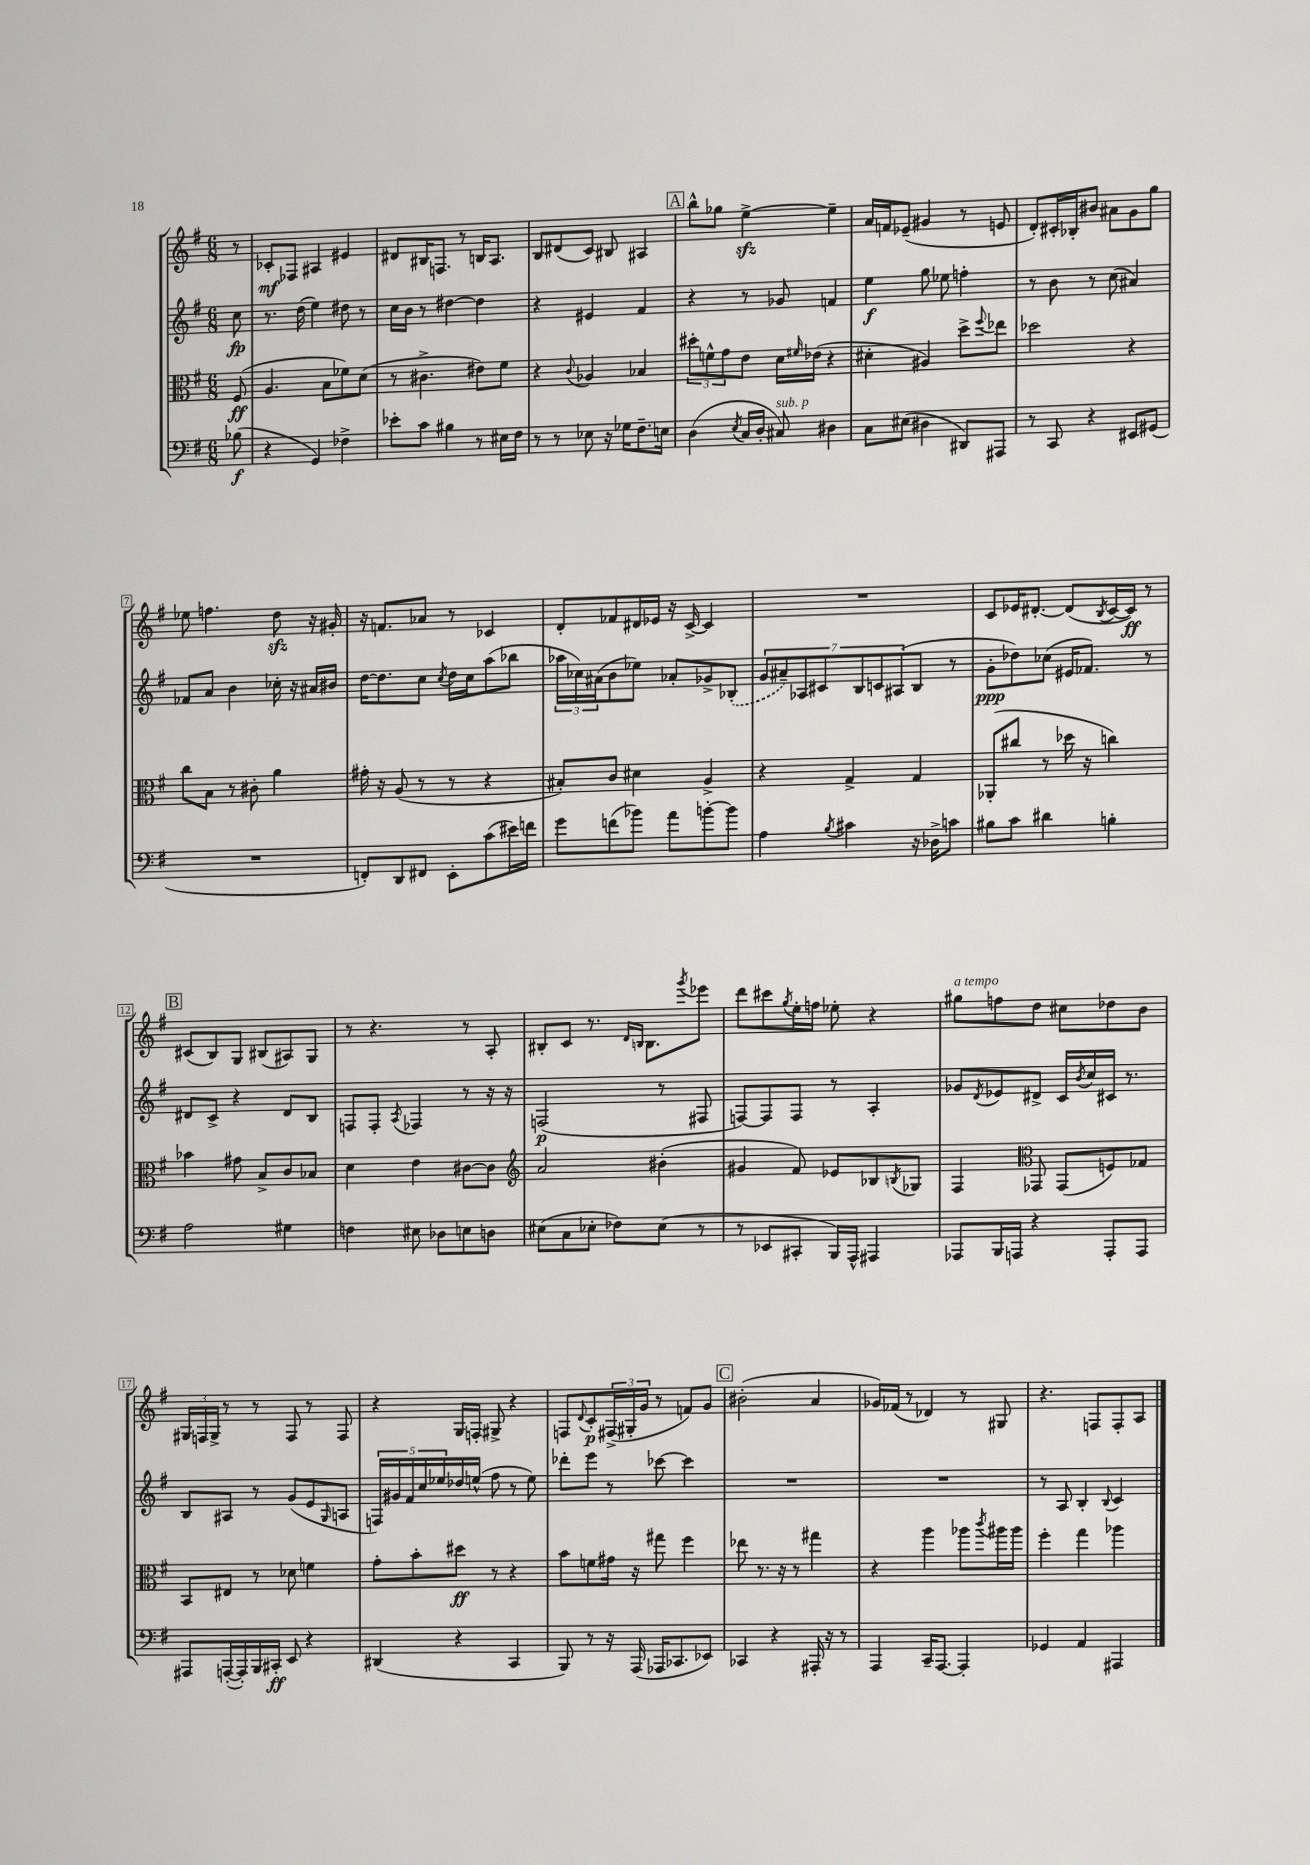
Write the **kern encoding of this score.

**kern	**kern	**kern	**kern
*staff4	*staff3	*staff2	*staff1
*clefF4	*clefC3	*clefG2	*clefG2
*k[f#]	*k[f#]	*k[f#]	*k[f#]
*M6/8	*M6/8	*M6/8	*M6/8
(8B-	(8F#	8cc	8r
=	=	=	=
4r	4.A	8.r	8c-'
.	.	.	8F-
.	.	(16dd	.
4GG)	.	4ee)	4A#
.	8B	.	.
4F-^	8f-)	8dd#	4e#
.	(8d	8r	.
=	=	=	=
8e-'	8r	16cc	8d#
.	.	16b	.
8c	4.c#^	8r	16B#
.	.	.	8.F
4B#	.	[4dd#	.
.	.	.	8r
8r	8e#)	4dd#]	16B
.	.	.	8.A
16E#	8f#	.	.
16F#	.	.	.
=	=	=	=
8r	4r	4r	8B
8r	.	.	(8d#
.	8qqc	.	.
8E-	4A-	4e#	8c)
16r	.	.	8B#
16G-	.	.	.
8.F#~	4B-	4f#	4A#
16E	.	.	.
=	=	=	=
(4D	12dd#'	4r	8bb^^
.	12f^^	.	.
.	.	.	8gg-
.	12g	.	.
8qE	.	.	.
16C	8e	8r	[4ee^
16D'	.	.	.
8C#)	16d	8g-	.
.	16qqf#	.	.
.	(16e-	.	.
4D#	4r	4f	4ee~]
=	=	=	=
8C	4d#'	4ee	16a
.	.	.	16f
(8E#	.	.	(8e-~
4D#	4A#)	8gg	4g#
.	.	8ee-	.
8DD#)	8dd^	4ff'	8r
.	8qqff#	.	.
8AAA#	8ee-	.	8e
=	=	=	=
8r	2dd-	8r	8d')
8CC	.	8b	16c#'
.	.	.	16B-'
4r	.	8r	8b#
.	.	(8cc	8a#
8EE#	4r	4a#)	8g
(8GG#	.	.	8gg
=	=	=	=
2.r	8cc	8f-	8ee-
.	8B	8a	4.ff
.	8r	4b	.
.	8c#'	.	.
.	4a	16cc-'	8dd
.	.	16r	.
.	.	16a#	16r
.	.	16b#	16g#'
=	=	=	=
8FF')	16g#'	[16dd	16r
.	16r	8.dd]	8.f
8DD	(8A	.	.
8FF#	8r	8cc	8a-
.	.	8qcc	.
8EE'	8r	16dd	8r
.	.	16cc	.
(8c	4r	(8aa	4c-
16e#)	.	8bb-	.
16f	.	.	.
=	=	=	=
8g	8B#')	24aa-	8d'
.	.	24cc-)	.
.	.	(24a#	.
(8f	8c	8b	8f-
8b-)	4d#	8ee-)	16d#
.	.	.	16e-
8a	.	8a-'	16r
.	.	.	[16c^
[8b'	4A^	8g-^	4c]
8b]	.	(8B-'	.
=	=	=	=
4A	4r	14g	2.r
.	.	14a#~)	.
.	.	14A-	.
.	.	14c#	.
8qB	.	.	.
4c#	4G^	.	.
.	.	14B	.
.	.	14c	.
.	.	(14A#	.
16r	4G	8B	.
16D-^	.	.	.
8c	.	8r	.
=	=	=	=
8B#	(8AA-'	8g'	8c
8c	8cc#	8dd-)	16e-
.	.	.	[8.d#'
4d#	8r	(8cc-	.
.	16dd-	16e#	(8d#]
.	16r	8.f-)	.
.	.	.	8qB
4B'	4cc)	.	[16c
.	.	.	16c])
.	.	8r	8r
=	=	=	=
2A	4b-	8d#	(8c#
.	.	8c^	8B)
.	8g#	4r	8G
.	8B^	.	(8B#
4G#	8c	8d#	8A#)
.	8B-	8B	8G
=	=	=	=
4F	4d	8F	8r
.	.	8F'	4.r
.	.	8qA	.
8E#	4e	4F-	.
8D-	.	.	.
8E	[8c#	8r	8r
8D	8c#]	16r	8A'
.	.	16r	.
=	=	=	=
*	*clefG2	*	*
(8E#	2a	(2F	8B#'
8C	.	.	8c
8E-'	.	.	8.r
8F-)	.	.	.
.	.	.	16qqd
.	.	.	16qqB
.	.	.	8.B
(8E-	(4b#'	8r	.
.	.	.	8qggg
8r	.	8F#	8eee-
=	=	=	=
8r	4g#	[8F)	8ddd
8EE-	.	8F]	8ccc#
.	.	.	8qgg
8CC#'	8f#)	8F	16ee'
.	.	.	16ff
16BBB)	8e-	8r	8ee-'
16AAA^^	.	.	.
4AAA#	8B-	4A'	4r
.	8qB	.	.
.	8G-	.	.
=	=	=	=
8AAA-	4F#	8g-	8gg#
.	.	8qd	.
16BBB	.	8e-	8ff
16AAA	.	.	.
*	*clefC3	*	*
4r	8GG-	8d#^	8dd
.	(8GG-	16c	8cc#
.	.	8qb	.
.	.	16cc	.
8AAA'	8F)	16c#	8dd-
.	.	8.r	.
8AAA	8G-	.	8b
=	=	=	=
8AAA#	8BB	8B	24G#
.	.	.	24F
.	.	.	24G#^
([16AAA'	8E#	8A#	8r
16AAA'])	.	.	.
16BBB	8r	8r	8r
16CC#'	.	.	.
8EE	8d-	(8g	8F
4r	4f	8e	8r
.	.	16qqG	.
.	.	8A	8F
=	=	=	=
(4DD#	8g'	20F)	4r
.	.	20g#	.
.	.	20f#	.
.	8b'	.	.
.	.	20cc	.
.	.	20ee-	.
4r	8dd#	16dd-	16G
.	.	(16ee^^	16F'
.	8r	8ff#	8G#^
4CC	4r	8r	4r
.	.	8ee)	.
=	=	=	=
8BBB)	8b	8ddd-'	8F
.	.	.	8qqd
8r	8f	8eee	8c'
16r	16g#	8r	(24F#^
.	.	.	24G#'
(16AAA	16r	.	.
.	.	.	24g
16AAA-	8gg#	[8ccc-	8r
8.CC-	.	.	.
.	4ff#	4ccc-]	8f)
8EE-)	.	.	8g
=	=	=	=
4CC-	8ee-	2.r	(2b#'
.	8.r	.	.
4r	.	.	.
.	16r	.	.
.	8r	.	.
16AAA#'	4gg#	.	4a
16r	.	.	.
8r	.	.	.
=	=	=	=
4AAA	4r	2.r	16g-)
.	.	.	(16f-
.	.	.	8r
16CC~	4aa	.	4d-)
[8.AAA	.	.	.
4AAA']	8aa-	.	8r
.	8qccc	.	.
.	16aa#	.	8G#
.	16aa#	.	.
=	=	=	=
4GG-	4ff#'	8r	4.r
.	.	8A	.
4AA	4gg	4B'	.
.	.	.	8F
.	.	8qqB	.
4AAA#	4aa-	4c	8F'
.	.	.	8A
==	==	==	==
*-	*-	*-	*-
